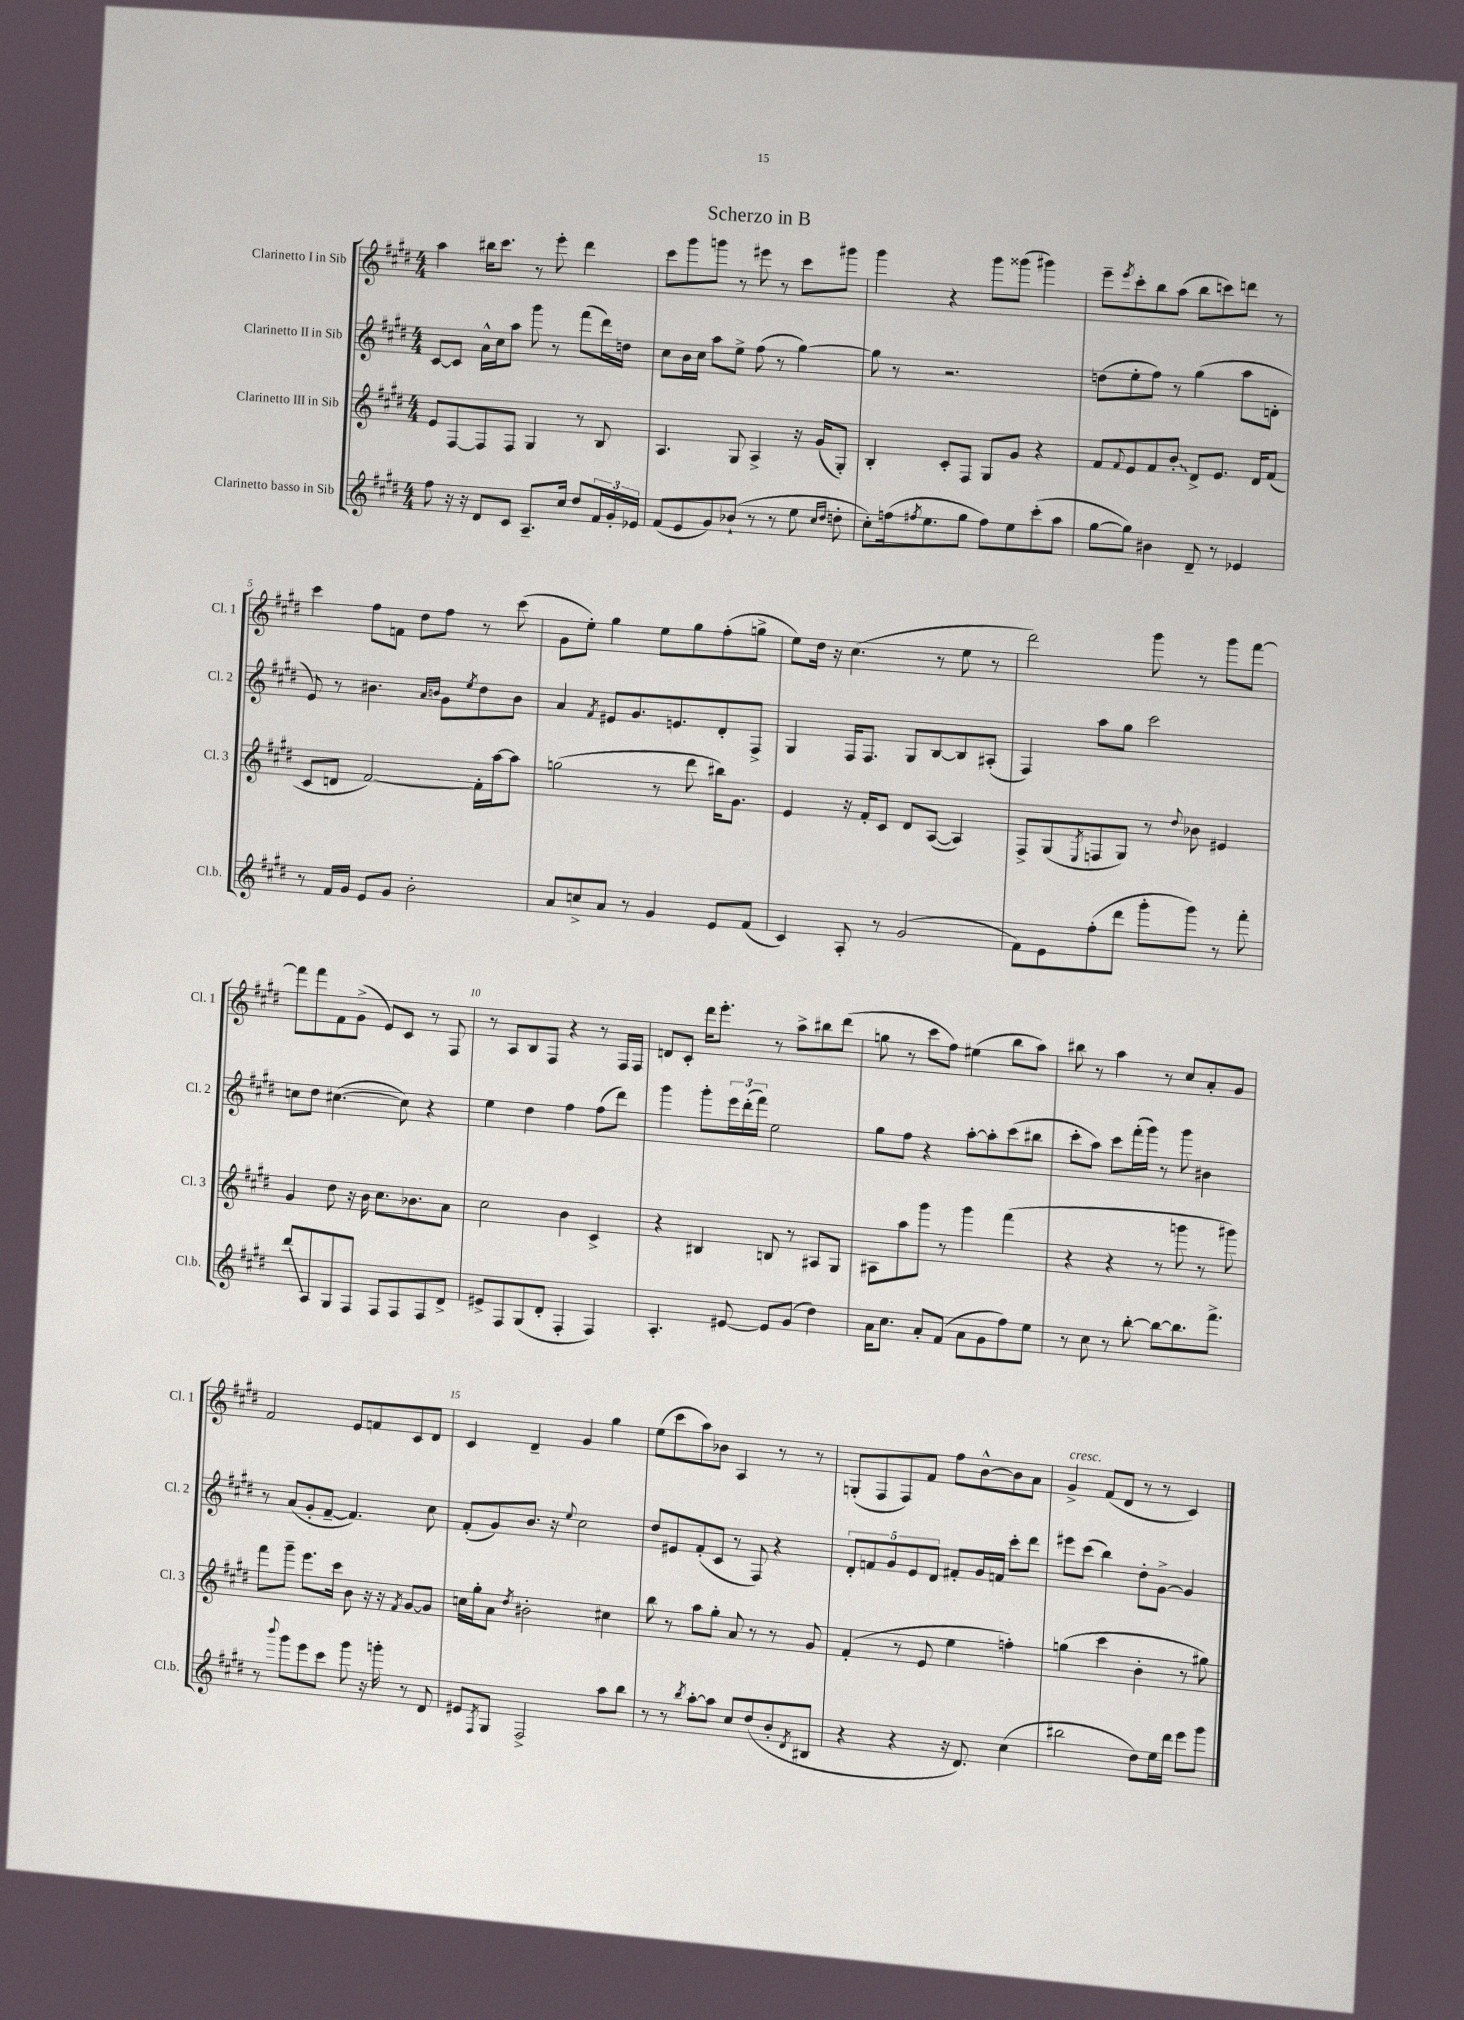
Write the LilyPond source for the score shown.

\header { title = "Scherzo in B" }
<<
\new StaffGroup <<
\new Staff = "s0" \with { instrumentName = "Clarinetto I in Sib" shortInstrumentName = "Cl. 1" } {
    \clef treble \key e \major \numericTimeSignature \time 4/4
    a''4 bis''16 cis'''8. r8 e'''8-. dis'''4 |
    cis'''8 gis'''8 g'''8 r8 eis'''8 r8 cis'''8 gis'''8 |
    gis'''4 r4 gis'''8 gisis'''8( gis'''4) |
    e'''8-- \acciaccatura { e'''8 } cis'''8-. b''8 a''8( b''8 c'''8) d'''8 r8 |
    cis'''4 fis''8 f'8 dis''8 fis''8 r8 cis'''8( |
    gis'8 e''8-.) gis''4 e''8 gis''8 fis''8-.( g''8-> |
    e''8) dis''16 r16 cis''4.( r8 e''8 r8 |
    dis'''2) gis'''8 r8 gis'''8 fis'''8~ |
    fis'''8 fis'''8 fis'8 gis'8->( e'8) cis'8 r8 fis8 |
    r8 a8 b8 fis8 r4 r8 fis16 fis16 |
    d'8 cis'8-. dis'''16 e'''8.-. r8 a''8-> bis''8 dis'''8( |
    g''8 r8 cis'''8 fis''8) eis''4( b''8 a''8) |
    bis''8 r8 a''4 r8 cis''8 a'8-. gis'8 |
    fis'2 e'8 f'8 cis'8 dis'8 |
    cis'4 dis'4-- gis'4 gis''4 |
    e''8( cis'''8 a''8) bes'8 a4 r8 r8 |
    g8-.( fis8 fis8) fis'8 fis''8 b'8~-^ b'8 a'8 |
    gis'4->^\markup { \italic "cresc." } fis'8( dis'8 r8 r8 cis'4) \bar "|." |
}
\new Staff = "s1" \with { instrumentName = "Clarinetto II in Sib" shortInstrumentName = "Cl. 2" } {
    \clef treble \key e \major \numericTimeSignature \time 4/4
    cis'8~ cis'8 a'16-^ cis''16 a''8 gis'''8 r8 fis'''8( dis'''16) d''16 |
    cis''8 b'16 cis''16 a''8 e''8-> fis''8( r8 gis''4~) |
    gis''8 r8 r2. |
    d''8( e''8-. fis''8) r8 gis''4( a''8 d'8-. |
    e'8) r8 bis'4. \grace { a'16 b'16 } gis'8 \acciaccatura { e''8 } dis''8 b'8 |
    a'4 \acciaccatura { fis'8 } eis'8 gis'8. e'8. dis'8-. fis8-> |
    gis4 fis16 fis8. gis8 b8~ b8 ais8-.( |
    fis4) a''8 gis''8 cis'''2 |
    c''8 dis''8 cis''4.~( cis''8) r4 |
    e''4 dis''4 fis''4 fis''8( dis'''8) |
    gis'''4 gis'''8-. \tuplet 3/2 { e'''16 dis'''16-.( fis'''16) } e''2 |
    gis''8 fis''8 r4 a''8~-. a''8-. cis'''8( bis''8 |
    cis'''8-. a''8) cis'''8 fis'''16-.( gis'''16) r8 gis'''8 bis'4 |
    r8 a'8( gis'8-. fis'8~-- fis'4.) cis''8 |
    fis'8-.( gis'8) b'8. r16 \appoggiatura { e''8 } cis''2 |
    dis''8 eis'8 fis'8-.( cis'8 r8 fis8) r4 |
    \tuplet 5/4 { dis'8-. f'8 gis'8 e'8 dis'8 } fis'8-. gis'16 f'16 cis'''8-. dis'''8 |
    eis'''8 cis'''8( b''4) dis''8-. gis'8~-> gis'4 \bar "|." |
}
\new Staff = "s2" \with { instrumentName = "Clarinetto III in Sib" shortInstrumentName = "Cl. 3" } {
    \clef treble \key e \major \numericTimeSignature \time 4/4
    e'8 fis8~ fis8 fis8 gis4 r8 b8 |
    a4. gis8 a4-> r16 gis'16( gis8-.) |
    b4-. cis'8-. fis8 gis8 gis'8 r4 |
    fis'8 \appoggiatura { fis'8 } e'8 fis'8 \once \override Glissando.style = #'zigzag b'8-.\glissando dis'8-> e'8. dis'16 fis'8( |
    cis'8 d'8 fis'2~) fis'16-. a''16~ a''8 |
    g''2( r8 dis'''8 bis''16) gis'8. |
    e'4 r16 fis'16-. cis'8 dis'8 a8~( a4) |
    fis8-> gis8( \acciaccatura { e8 } f8 gis8) r8 \appoggiatura { dis''8 } bes'8 eis'4 |
    gis'4 dis''8 r16 b'16 cis''8. bes'8. a'8 |
    cis''2 b'4 cis'4-> |
    r4 bis4 b8 r8 ais8 gis8 |
    ais8 a''8 gis'''8 r8 gis'''4 fis'''4( |
    r4 r4 r8 g'''8 r8 gis'''8) |
    fis'''8 gis'''8-- e'''8. cis'''16 b'8 r16 r16 \acciaccatura { fis'8 } gis'8~ gis'8 |
    c''16 gis''16-. a'8 \acciaccatura { dis''8 } bis'2-. cis''4 |
    b''8 r8 a''8 gis''8-. a'8 r8 r8 gis'8 |
    fis'4-.( r8 e'8 e''4 f''4-.) |
    g''4( cis'''4 b'4-. r8 gis''8) \bar "|." |
}
\new Staff = "s3" \with { instrumentName = "Clarinetto basso in Sib" shortInstrumentName = "Cl.b." } {
    \clef treble \key e \major \numericTimeSignature \time 4/4
    fis''8 r16 r16 dis'8 cis'8 a8.-- cis''16 dis''8 \tuplet 3/2 { fis'16 gis'16-. ees'16 } |
    fis'8( e'8 gis'8) bes'8-!( r8 r8 e''8 \grace { cis''16 dis''16 } d''8-. |
    cis''8-.) f''16( \acciaccatura { fis''8 } e''8. gis''8 fis''8) e''8 cis'''8-.( a''8 |
    gis''8~ gis''8) bis'4 dis'8-- r8 ees'4 |
    r8 fis'16 gis'16 e'8 gis'8 b'2-. |
    a'8 c''8-> a'8 r8 gis'4 e'8 fis'8( |
    cis'4) a8-. r8 gis'2( |
    fis'8) e'8 fis''8-.( dis'''8 gis'''8-. gis'''8) r8 fis'''8-. |
    dis'''8\glissando a8 gis8 fis8 fis8 fis8 fis8 dis'8-> |
    eis'8-> fis8 gis8( dis'8-. fis4-. fis4) |
    a4.-. eis'8~ eis'8 gis'8( dis''4) |
    a'16 cis''8. a'8-. fis'8( a'8 gis'8 fis''8) e''8 |
    r8 cis''8 r8 b''8~-. b''8~ b''8. fis'''8.-> |
    r8 \appoggiatura { b'''8 } gis'''8 e'''8 cis'''8 gis'''8 r16 g'''16-. r8 dis'8 |
    eis'8 \acciaccatura { fis8 } gis8 fis2-> a''8 b''8 |
    r8 r8 \acciaccatura { b''8 } a''8~-. a''8 cis''8 dis''8( b'8-. \acciaccatura { dis'8 } bis8 |
    r4 r4 r16 dis'8.) cis''4( |
    bis''2 dis''8) e''16 dis'''16 e'''8 gis'''8 \bar "|." |
}
>>
>>
\layout { \context { \Score \override BarNumber.break-visibility = ##(#f #t #t) barNumberVisibility = #(every-nth-bar-number-visible 5) } }
